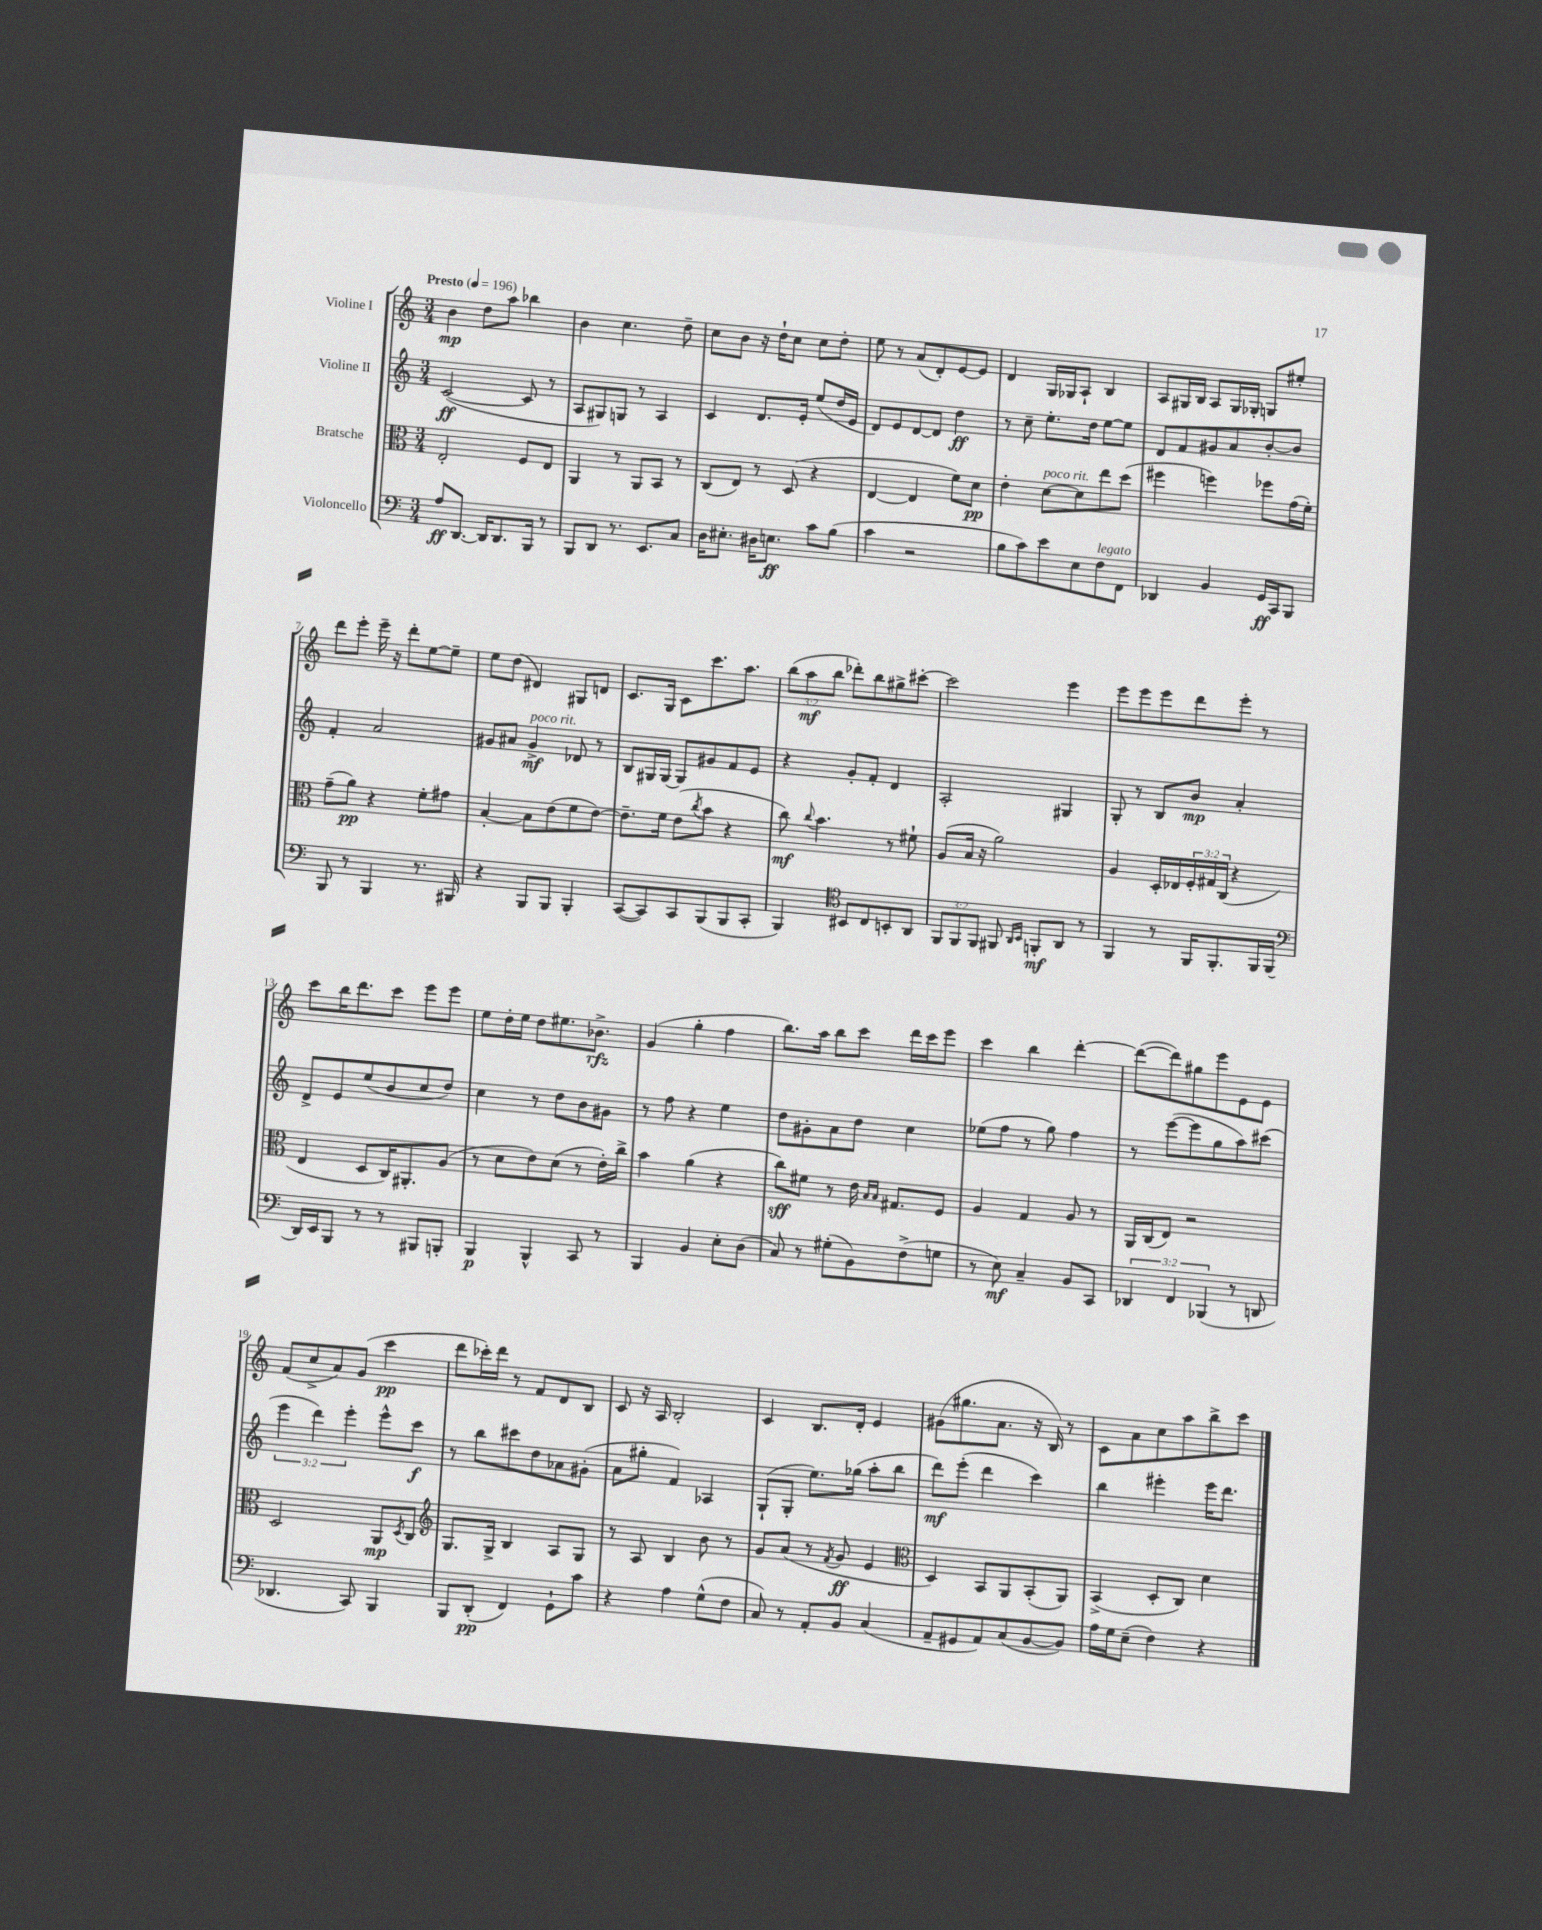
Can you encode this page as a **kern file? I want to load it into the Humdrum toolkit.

**kern	**kern	**kern	**kern
*staff4	*staff3	*staff2	*staff1
*clefF4	*clefC3	*clefG2	*clefG2
*k[]	*k[]	*k[]	*k[]
*M3/4	*M3/4	*M3/4	*M3/4
*MM196	*MM196	*MM196	*MM196
8A/L	2E'/	([2c/	4b\
[8.DD/J	.	.	.
.	.	.	8dd\L
16DD/]LK	.	.	.
8.DD/	.	.	8aa\J
.	8F/L	8c/]	4bb-\
16BBB/Jk	.	.	.
8r	8E/J	8r	.
=	=	=	=
8BBB/L	4AA/	8A/L	4b\
8DD/J	.	8G#/)	.
8.r	8r	8G/J	4.cc\
.	8AA/L	8r	.
8.EE/L	.	.	.
.	8BB/J	4A/	.
8C/J	8r	.	8dd~\
=	=	=	=
16D\LK	(8C/L	4c/	8cc\L
8.E#'\J	.	.	.
.	8E/J)	.	8b\J
16D#\LK	8r	8.d/L	16r
8.E\J	.	.	16dd`\LK
.	(8D/	.	8cc\J
.	.	16e'/Jk	.
8c\L	4r	(8ee/L	8cc\L
(8B\J	.	16dd/L	8dd'\J
.	.	16e/JJ	.
=	=	=	=
4c\	[4E/	8d/L)	8ee\
.	.	8e/	8r
2r	4E/]	[8d/	(8a/L
.	.	8d/]J	8d'/)
.	8f\L)	4dd\	[8e/
.	8d\J	.	8e/]J
=	=	=	=
8B\L	4e'\	8r	4d/
8c\)	.	8cc~\	.
8e\	[8d\L	8.ee'\L	16G/LL
.	.	.	16G-/J
8E\	8d\]	.	8A`/J
.	.	16dd\Jk	.
8F\	8ee\	[8ee\L	4B/
8FF\J	(8dd\J	8ee\]J	.
=	=	=	=
4DD-/	4ff#\	8d/L	8A/L
.	.	8f/	16G#/L
.	.	.	16B/JJ
4BB/	4ff\)	8g#/	8A/L
.	.	8a/	16G#/L
.	.	.	16G-'/JJ
16GG/LL	8ff-\L	[8b'/	8G/L
16CC/J	.	.	.
8BBB/J	(16g\L	8b/]J	8ee#'/J
.	16f'\JJ)	.	.
=	=	=	=
8BBB/	(8g~\L	4f'/	8ddd\L
8r	8a\J)	.	8eee'\J
4BBB/	4r	2a/	16eee~\
.	.	.	16r
.	.	.	8ddd'\L
8.r	8f'\L	.	[8ee\
.	8g#\J	.	8ee~\]J
16BBB#/	.	.	.
=	=	=	=
4r	[4B'/	8g#/L	8ee\L
.	.	8a#/J	(8dd\J
8BBB/L	8B\]L	4g#^/	4d#/)
8BBB/J	(8e\	.	.
4BBB'/	8f\	8d-/	8G#/L
.	[8e\J)	8r	8d/J
=	=	=	=
([8CC/L	8.e~\]L	8B/L	8.c/L
8CC/])	.	16G#/L	.
.	16f\Jk	[16G#/JJ	16G/Jk
8CC/	(8e\L	8G#/]L	8c\L
.	8qcc/	.	.
(8BBB/	8b\J	8g#/	8.ccc\
8BBB/	4r	8f/	.
.	.	.	8.aa\J
8CC'/J	.	8e/J	.
=	=	=	=
4BBB/)	8cc\)	4r	(12bb\L
.	.	.	12aa\
.	8qqcc/	.	.
.	4.b\	.	.
.	.	.	12bb\J
*clefC4	*	*	*
8BB#/L	.	8g'/L	8ddd-'\L)
8C/	.	8f'/J	8bb\
8BB'/	8r	4d/	8gg#^\
8AA/J	8f#`\	.	[8ccc#'\J
=	=	=	=
12FF/L	(8A/L	2A'/	2ccc#\]
12FF/	.	.	.
.	16B/Jk	.	.
12FF/J	.	.	.
.	16r	.	.
8FF#/	2a\)	.	.
16qqAA/LL	.	.	.
16qqBB/JJ	.	.	.
8FF'/L	.	.	.
8AA/J	.	4G#/	4eee\
8r	.	.	.
=	=	=	=
4FF/	4A/	8G'/	8eee\L
.	.	8r	8eee\
8r	16D'/LL	8B/L	8eee\
.	16E-/	.	.
16FF/LK	24F'/	8b/J	8ddd\
.	24G#/	.	.
8.FF'/	.	.	.
.	(24C/JJ	.	.
.	4r	4a'/	8eee'\J
16FF/L	.	.	8r
(16FF/JJ	.	.	.
=	=	=	=
*clefF4	*	*	*
16DD/LL)	4E/	8d^/L	8ccc\L
16EE/J	.	.	.
8BBB/J	.	8e/	16bb\K
.	.	.	8.ddd\
8r	8D/L	(8ee/	.
8r	16C/K)	8b/	8ccc\J
.	8.AA#'/	.	.
8BBB#/L	.	8cc/	8eee\L
8BBB'/J	(8A/J	8dd/J)	8eee\J
=	=	=	=
4BBB/	8r	4cc\	8ee\L
.	8d\L	.	16dd'\L
.	.	.	16ee\JJ
4BBB^^/	8e\)	8r	8dd\L
.	(8d\J	8dd\L	8.ee#\
8CC/	8r	8b\	.
.	.	.	8.b-^\J
8r	16e'\LL)	8g#\J	.
.	16cc^\JJ	.	.
=	=	=	=
4BBB/	4b\	8r	(4g/
.	.	8ff\	.
4BB/	(4a\	4r	4gg'\
8E'\L	4r	4ee\	4ff\
(8D\J	.	.	.
=	=	=	=
8C/)	8cc\L)	8dd\L	8.bb\L)
8r	8f#\J	8g#'\	.
.	.	.	16aa\Jk
(8G#'\L	8r	8a\	8bb\L
8BB\)	16e\	8dd\J	8ccc\J
.	16qqB/LL	.	.
.	16qqB/JJ	.	.
.	8.G#/L	.	.
(8F^\	.	4cc\	16ddd\LL
.	.	.	16ccc\J
8G\J	8F/J	.	8eee\J
=	=	=	=
8r	4A/	(8ee-\L	4ccc\
8E\)	.	8ff\J	.
4C~/	4G/	8r	4bb\
.	.	8gg\)	.
8BB/L	8A/	4ff\	[4ddd'\
8CC/J	8r	.	.
=	=	=	=
6DD-/	16AA/LL	8r	(8ddd\_L
.	(16C/J	.	.
.	8E/J)	([8eee\L	8ddd\])
6FF/	.	.	.
.	2r	8eee\]	8gg#\
(6BBB-/	.	.	.
.	.	8gg\	8eee\
8r	.	8aa\)	8e\
8DD/	.	(8ccc#\J	8e\J
=	=	=	=
4.DD-/	2D/	6eee\	(8f/L
.	.	.	8cc^/
.	.	6ddd\)	.
.	.	.	8a/)
.	.	6eee'\	.
8CC/)	.	.	(8g/J
4BBB/	8AA/L	8eee^^\L	4ccc\
.	8qD/	.	.
.	8C/J	8ccc\J	.
=	=	=	=
*	*clefG2	*	*
8BBB/L	8.G/L	8r	8ddd\L
(8DD'/J	.	8bb\L	16ccc-'\L)
.	16G^/Jk	.	16ddd\JJ
4FF/)	4B/	8ccc#\	8r
.	.	8dd\	8f/L
8GG`\L	8A/L	8a-\	8d/
8c\J	8G/J	(8g#'\J	8B/J
=	=	=	=
4r	8r	8a\L	8c/
.	8A/	8gg#'\J	16r
.	.	.	16A/
4A\	4B/	4f/)	2B'/
(8G^^\L	8b\	4A-/	.
8F\J	8r	.	.
=	=	=	=
8C/)	8g/L	(8G`/L	4c/
8r	(8a/J	8G'/J	.
8AA'/L	8r	8.ee\L)	8.B/L
.	8qf/	.	.
8BB/J	8g/	.	.
.	.	(16gg-\Jk	16d'/Jk
(4C/	4e/	8aa'\L	4e/
.	.	8bb\J	.
=	=	=	=
*	*clefC3	*	*
8AA~/L	4D/)	8ddd\L)	(8g#\L
8GG#/	.	(8eee'\J	8.gg#\
8AA/)	8BB/L	4ddd\	.
.	.	.	8.a\J
(8C/	8AA/	.	.
[8BB/	(8BB'/	4ccc\)	16r
.	.	.	16B/)
8BB/]J)	8AA/J)	.	8r
=	=	=	=
16A\LL	(4BB^/	4bb\	8c\L
16G\J	.	.	.
(8E~\J	.	.	8a\
4F\)	8D'/L	4eee#'\	8cc\
.	8C/J)	.	8aa\
4r	4d\	16eee#\LK	8bb^\
.	.	8.ddd\J	.
.	.	.	8ccc\J
==	==	==	==
*-	*-	*-	*-
